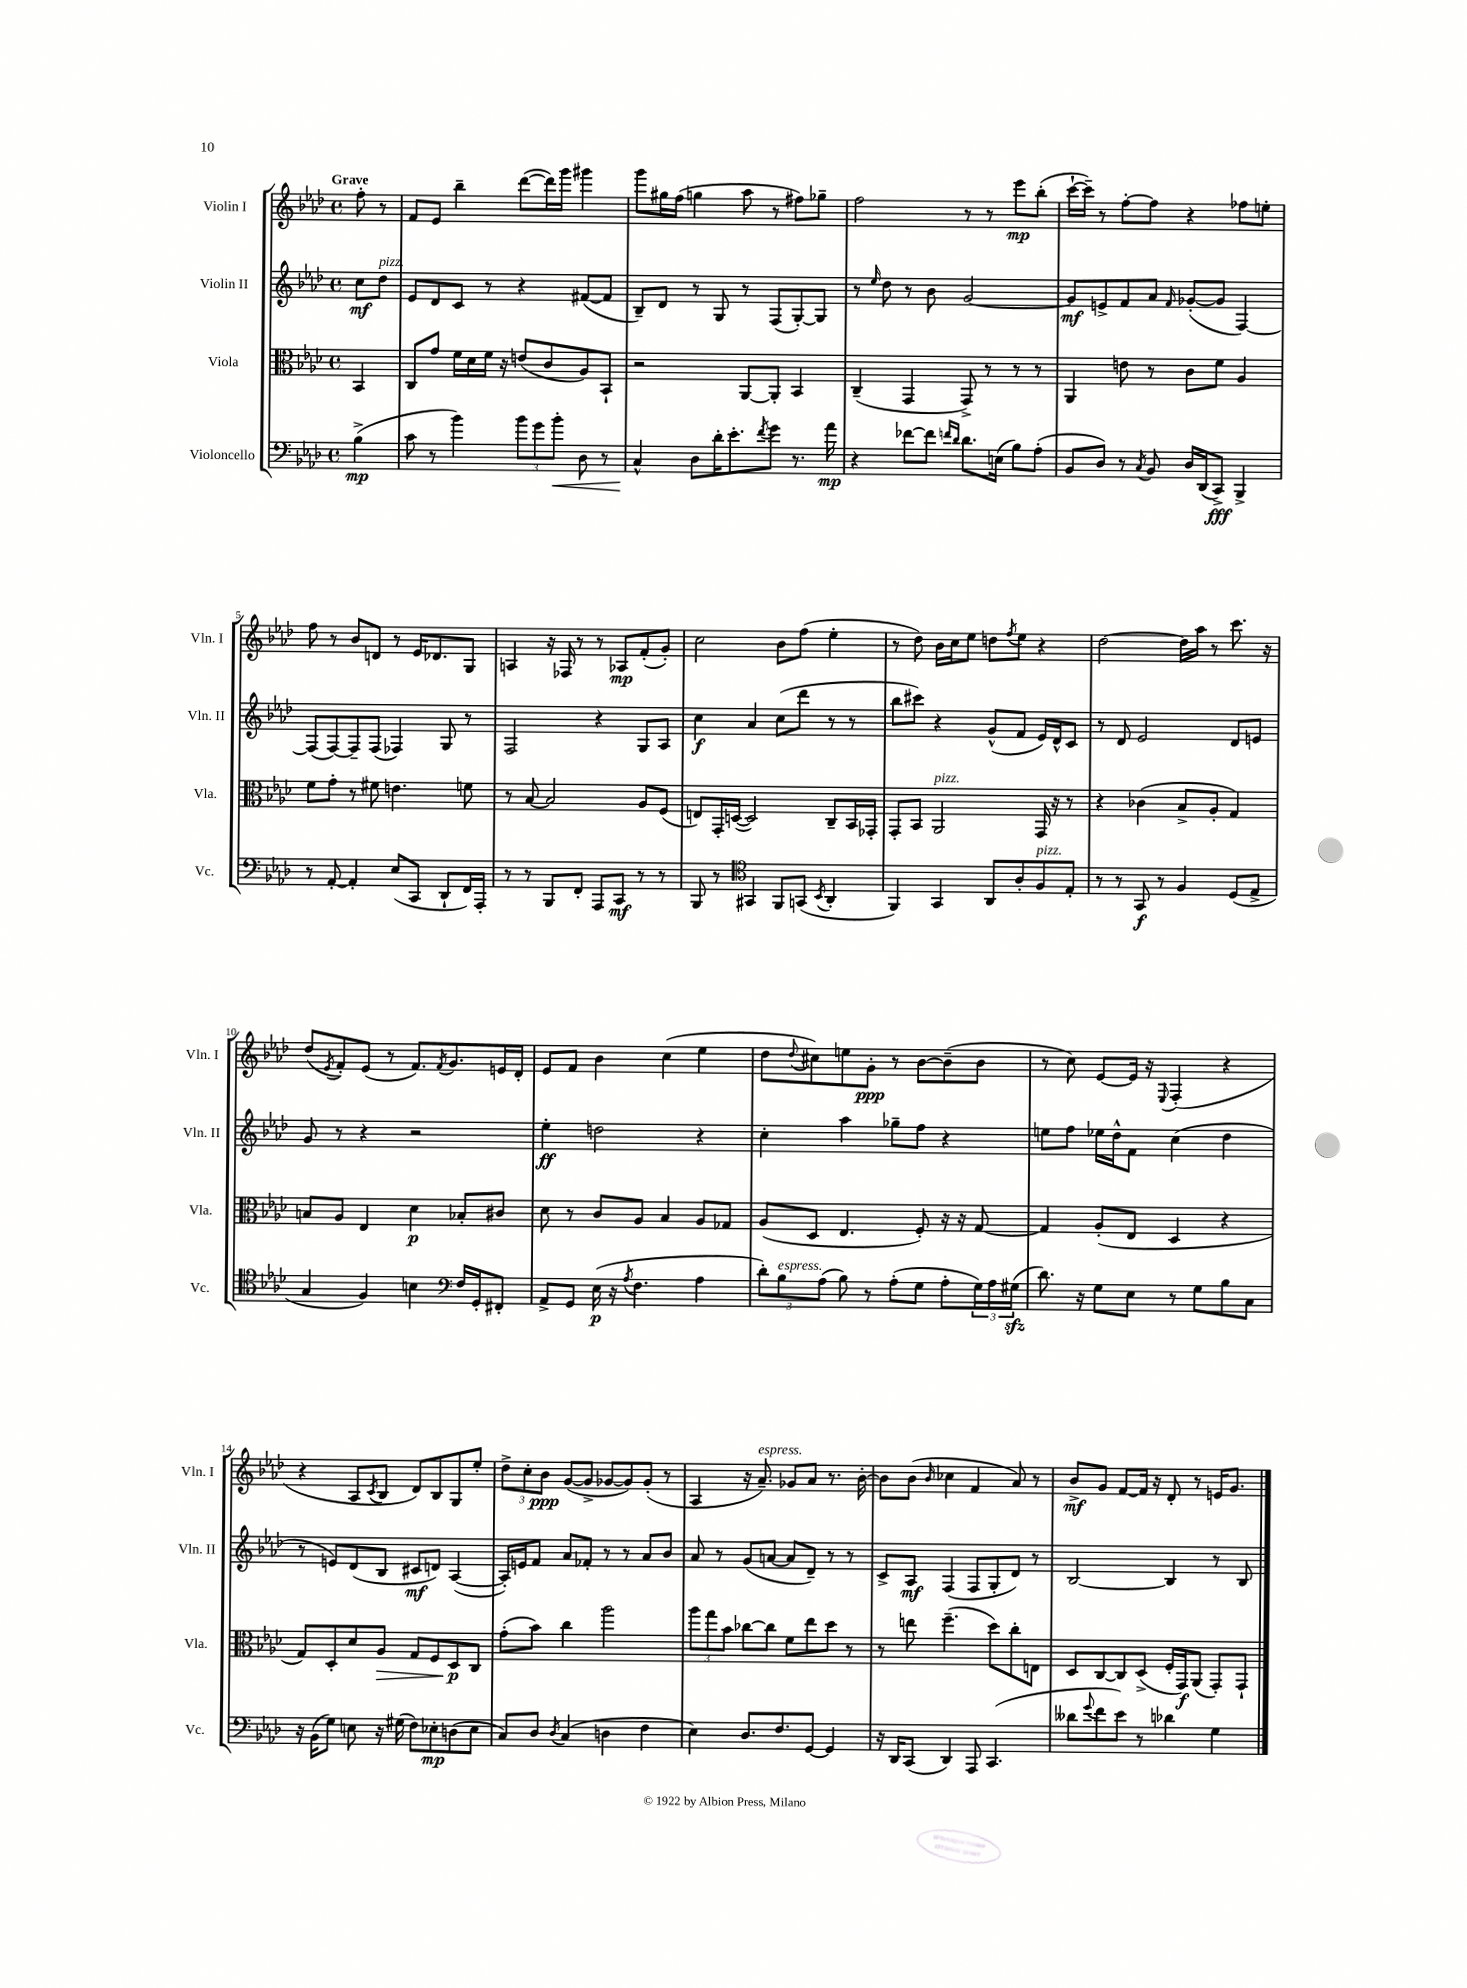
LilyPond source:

<<
\new StaffGroup <<
\new Staff = "s0" \with { instrumentName = "Violin I" shortInstrumentName = "Vln. I" } {
    \clef treble \key aes \major \defaultTimeSignature \time 4/4 \partial 4 \tempo "Grave"
    f''8-. r8 |
    f'8 ees'8 bes''4-- des'''8~( des'''16) g'''16 gis'''4 |
    g'''8 gis''16 f''16( g''4 aes''8 r8 fis''8) ges''8-- |
    f''2 r8 r8 ees'''8\mp bes''8-.( |
    c'''16~-! c'''16--) r8 f''8~-. f''8 r4 fes''8 e''8-. |
    f''8 r8 bes'8 d'8 r8 ees'16 des'8. g8 |
    a4 r16 fes16 r8 r8 aes8\mp f'8-.( g'8-.) |
    c''2 bes'8 f''8( ees''4-. |
    r8 des''8) bes'16 c''16 ees''8 d''8 \acciaccatura { f''8 } ees''8 r4 |
    des''2~ des''16 aes''16 r8 c'''8. r16 |
    des''8( \acciaccatura { ees'8 } f'8-.) ees'8( r8 f'8.) \acciaccatura { f'8 } g'8. e'16 des'16-. |
    ees'8 f'8 bes'4 c''4( ees''4 |
    des''8 \appoggiatura { des''8 } cis''8) e''8 g'8-.\ppp r8 bes'8~ bes'8--( bes'8 |
    r8 c''8) ees'8~ ees'16 r16 \appoggiatura { ees8 } f4-.( r4 |
    r4 aes8 \acciaccatura { c'8 } bes8 des'8) bes8 g8 ees''8-. |
    \tuplet 3/2 { des''8-> c''8-. bes'8\ppp } g'8~( g'8-> ges'8~ ges'8) ges'8-.( r8 |
    aes4 r16 aes'8.--^\markup { \italic "espress." }) ges'8 aes'8 r8. bes'16~-. |
    bes'8 bes'8( \grace { bes'16 } ces''4 f'4 aes'8) r8 |
    bes'8->\mf g'8 f'8~ f'16 r16 des'8-. r8 e'16 g'8. \bar "|." |
}
\new Staff = "s1" \with { instrumentName = "Violin II" shortInstrumentName = "Vln. II" } {
    \clef treble \key aes \major \defaultTimeSignature \time 4/4 \partial 4
    c''8\mf des''8^\markup { \italic "pizz." } |
    ees'8 des'8 c'8 r8 r4 fis'8~( fis'8 |
    bes8--) des'8 r8 g8 r8 f8( g8~-.) g8 |
    r8 \grace { ees''16 } des''8 r8 bes'8 g'2~ |
    g'8\mf e'8-> f'8 aes'8 \grace { f'16 } ges'8~-.( ges'8 f4~) |
    f8( f8~) f8-- f8( fes4) g8 r8 |
    f2 r4 g8 aes8 |
    c''4\f aes'4 c''8( des'''8 r8 r8 |
    bes''8 cis'''8) r4 g'8-^( f'8 ees'16) des'16-^ c'8 |
    r8 des'8 ees'2 des'8 e'8 |
    g'8 r8 r4 r2 |
    ees''4-.\ff d''2 r4 |
    c''4-. aes''4 ges''8-- f''8 r4 |
    e''8 f''8 ees''16 des''16-^ f'8 c''4( des''4 |
    r8 e'8) des'8( bes8 cis'8\mf d'8) aes4~( |
    aes16-.) e'16 f'8 aes'8 fes'8-. r8 r8 aes'8 bes'8 |
    aes'8 r8 g'8( a'8~ a'8 des'8--) r8 r8 |
    c'8-> aes8\mf f4( f8 g8-. des'8) r8 |
    bes2~ bes4 r8 bes8 \bar "|." |
}
\new Staff = "s2" \with { instrumentName = "Viola" shortInstrumentName = "Vla." } {
    \clef alto \key aes \major \defaultTimeSignature \time 4/4 \partial 4
    bes,4 |
    c8 g'8 f'16 des'16 f'16 r16 e'8( c'8 aes8) bes,8-! |
    r2 aes,8~ aes,8-. bes,4 |
    c4--( g,4 g,8->) r8 r8 r8 |
    aes,4 e'8 r8 c'8 f'8 aes4 |
    f'8 g'8-. r8 fis'8 e'4. f'8 |
    r8 bes8~ bes2 aes8 f8( |
    e8) g,16-. d16~( d2) c8-- bes,16 ges,16-. |
    g,8-. bes,8 aes,2^\markup { \italic "pizz." } g,16 r16 r8 |
    r4 ces'4( bes8-> aes8-. g4) |
    b8 aes8 ees4 des'4\p bes8-. cis'8 |
    des'8 r8 c'8 aes8 bes4 aes8 ges8 |
    aes8( des8 ees4. f8-.) r16 r16 g8~ |
    g4 aes8-.( ees8 des4 r4 |
    g8) des8-. des'8 aes8\> g8 f8 des8\p\! c8 |
    g'8-.( bes'8) c''4 aes''2 |
    \tuplet 3/2 { aes''8 g''8 bes'8 } ces''8~ ces''8 f'8 ees''8 des''8 r8 |
    r8 e''8 f''4.--( des''8) c''8-. e8 |
    des8 c8~ c8 des8->( f16-. g,16\f) aes,8( g,8-.) g,8-! \bar "|." |
}
\new Staff = "s3" \with { instrumentName = "Violoncello" shortInstrumentName = "Vc." } {
    \clef bass \key aes \major \defaultTimeSignature \time 4/4 \partial 4
    bes4->\mp( |
    c'8 r8 bes'4) \tuplet 3/2 { bes'8 g'8 bes'8-.\< } des8 r8 |
    c4-^\! des8 des'16-. ees'8.-. \acciaccatura { f'8 } g'8 r8. aes'16\mp |
    r4 fes'8~ fes'8 \grace { f'16 des'16 } des'8. e16( bes8) aes8-.( |
    bes,8 des8) r8 \acciaccatura { c8 } bes,8 des16 des,16( c,8->\fff) bes,,4-> |
    r8 aes,8~-. aes,4-. ees8( c,8 des,8-! f,16) aes,,16-. |
    r8 r8 bes,,8 f,8-. aes,,8 c,8\mf r8 r8 |
    bes,,8 r8 \clef tenor gis,4 f,8 g,8( \acciaccatura { bes,8 } aes,4-. |
    f,4) g,4 aes,8 aes8-. f8^\markup { \italic "pizz." } ees8-. |
    r8 r8 g,8\f r8 f4 des8( ees8-> |
    g4 f4) b4 \clef bass f16 g,16-. fis,8-. |
    aes,8-> g,8 ees16\p( r16 \acciaccatura { aes8 } f4. aes4 |
    \tuplet 3/2 { des'8-.) bes8^\markup { \italic "espress." } aes8( } bes8) r8 aes8-.( g8 aes8-. \tuplet 3/2 { g16) aes16 gis16\sfz( } |
    des'8.) r16 g8 ees8 r8 g8 bes8 c8 |
    r16 bes,16( g8) e8 r16 gis16( f8) ees8-.\mp d8( ees8 |
    c8) des8 \acciaccatura { des8 } c4( d4 f4 |
    ees4) des8. f8. g,8~ g,4 |
    r16 des,16 c,8( des,4) aes,,8 c,4.( |
    deses'8 \appoggiatura { g'8 } f'8 ees'8) r8 des'4 g4 \bar "|." |
}
>>
>>
